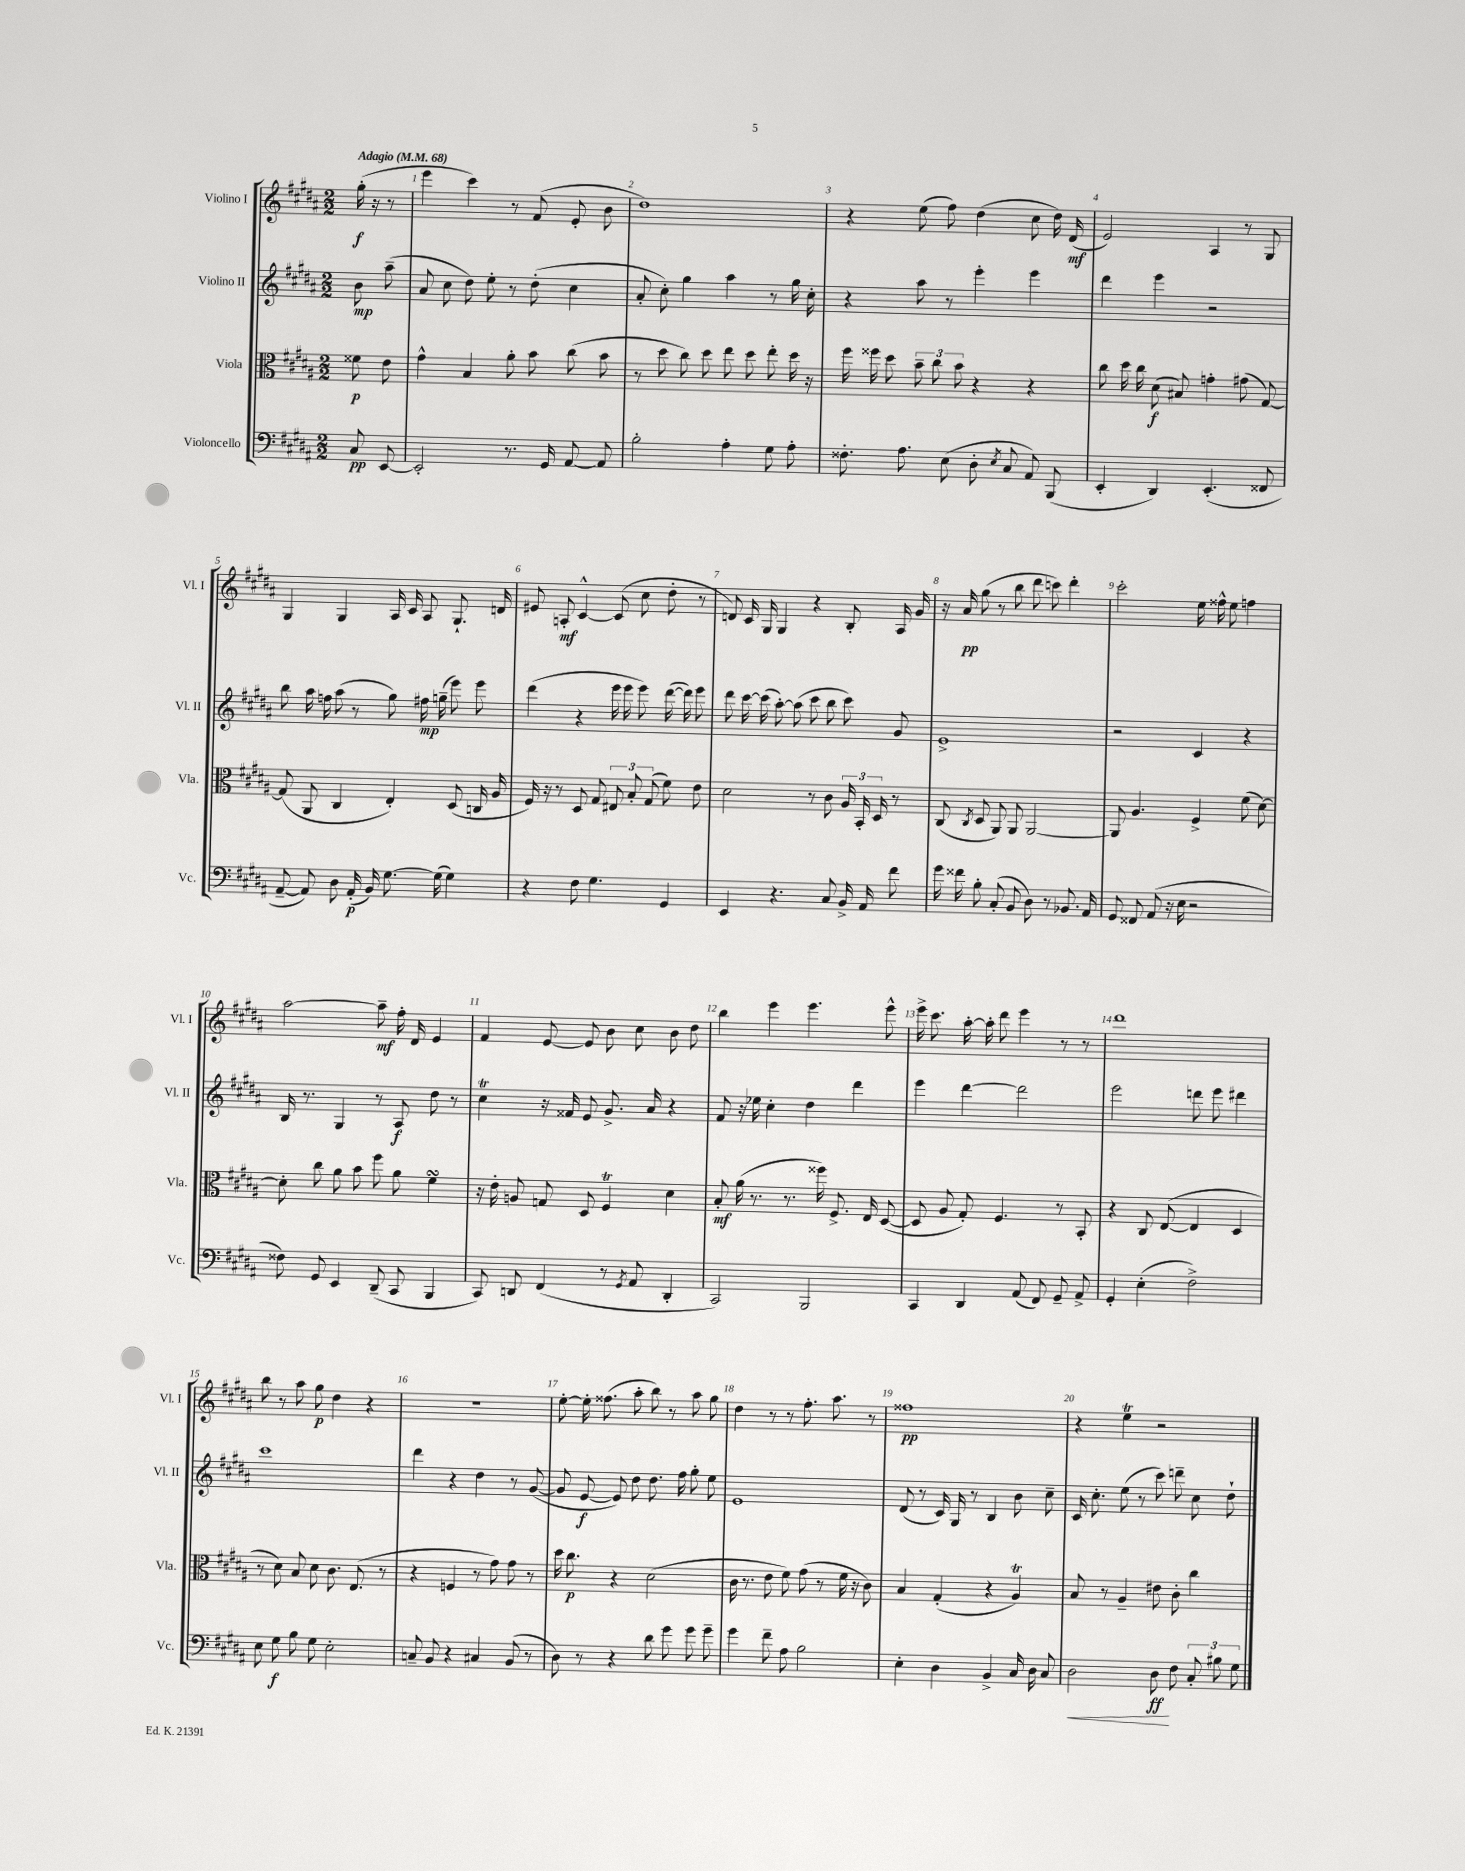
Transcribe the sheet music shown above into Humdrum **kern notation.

**kern	**kern	**kern	**kern
*staff4	*staff3	*staff2	*staff1
*clefF4	*clefC3	*clefG2	*clefG2
*k[f#c#g#d#a#]	*k[f#c#g#d#a#]	*k[f#c#g#d#a#]	*k[f#c#g#d#a#]
*M2/2	*M2/2	*M2/2	*M2/2
*MM68	*MM68	*MM68	*MM68
8C#/	8f##\	8b\	(16gg#'\
.	.	.	16r
[8EE/	8e\	(8aa#~\	8r
=	=	=	=
2EE'/]	4g#^^\	8a#/	4eee\
.	.	8cc#\	.
.	4B/	8dd#\)	4ccc#\)
.	.	8ee'\	.
8.r	8a#'\	8r	8r
.	8b\	(8dd#'\	(8f#/
16GG#/	.	.	.
[8AA#/	(8cc#\	4cc#\	8e'/
8AA#/]	8b\	.	8b\
=	=	=	=
2B'\	8r	8a#'/	1dd#)
.	8dd#\	8cc#'\)	.
.	8cc#\)	4gg#\	.
.	8dd#\	.	.
4A#'\	8ee\	4aa#\	.
.	8dd#\	.	.
8G#\	8ee'\	8r	.
8A#'\	16dd#\	16gg#\	.
.	16r	16cc#'\	.
=	=	=	=
8.F##'\	16ff#\	4r	4r
.	16ff##\	.	.
.	8dd#\	.	.
8.A#\	.	.	.
.	12b~\	8aa#\	(8ee\
.	12cc#\	.	.
(8E\	.	8r	8ff#\)
.	12b\	.	.
8D#'\	4r	4eee'\	(4dd#\
8qE/	.	.	.
8C#/	.	.	.
8AA#/)	4r	4eee\	8cc#\
(8BBB/	.	.	16dd#\)
.	.	.	(16d#/
=	=	=	=
4EE'/	8cc#\	4ddd#\	2e/)
.	16dd#\	.	.
.	16cc#\	.	.
4DD#/)	(8d#\	4eee\	.
.	8B#/)	.	.
(4.EE'/	4g'\	2r	4A#/
.	(8g#\	.	8r
8FF##/	[8G#/)	.	8G#/
=	=	=	=
[8AA#~/	(8G#/]	8bb\	4G#/
8AA#/])	8AA#/	16aa#\	.
.	.	16ff\	.
8D#\	4C#/	(8aa#\	4G#/
(16AA#'/	.	8r	.
16BB/)	.	.	.
[8.G#\	4E'/)	8gg#\)	16A#/
.	.	.	16c#/
.	.	16ff#\	8A#/
(16G#\]	.	(16gg~\	.
4G#\)	(8D#/	8eee\)	8.G#`/
.	16C/	8eee\	.
.	16A#/	.	16d/
=	=	=	=
4r	16F#/)	(4ddd#\	8e#/
.	16r	.	.
.	8r	.	8A'/
8F#\	8D#/	4r	[4c#^^/
4.G#\	8G#/	.	.
.	12E#/	16eee\	(8c#/]
.	.	16eee\	.
.	12B'/	.	.
.	.	8eee\)	8cc#\
.	(12G#/	.	.
4GG#/	8f#\)	([16ddd#\	8dd#'\
.	.	16ddd#\])	.
.	8e\	8eee\	8r
=	=	=	=
4EE/	2d#\	8ddd#\	8d/)
.	.	[16ccc#\	16c#/
.	.	(16ccc#\]	16G#/
4.r	.	[8aa#'\)	4G#/
.	.	(8aa#\]	.
.	8r	8ccc#\	4r
8C#/	8c#\	8bb\	.
16BB^/	24A#/	8ccc#\)	8B'/
.	24BB'/	.	.
16AA#/	.	.	.
.	24D#/	.	.
8f#\	8r	8g#/	16A#/
.	.	.	16g#/
=	=	=	=
16g#\	(8C#/	1e^	16r
16f##\	.	.	16a#/
.	8qC#/	.	.
8B'\	8D#/	.	(8gg#\
(8C#'/	8AA#/)	.	8r
8BB/	8AA#/	.	8bb\
8D#\)	[2AA#/	.	8ddd#\
8r	.	.	8ccc\)
8.BB-/	.	.	4ddd#'\
16AA#/	.	.	.
=	=	=	=
8GG#/	8AA#/]	2r	2ccc#'\
8FF##/	4.A#/	.	.
(8AA#/	.	.	.
16r	.	.	.
16E\	.	.	.
2r	4F#^/	4c#/	16ee\
.	.	.	16ff##^^\
.	.	.	8ee\
.	(8f#\	4r	4ff\
.	[8d#\)	.	.
=	=	=	=
8F##\)	8d#'\]	16B/	[2aa#\
.	.	8.r	.
8GG#/	8cc#\	.	.
4EE/	8a#\	4G#/	.
.	8b\	.	.
(8DD#~/	8ff#\	8r	8aa#~\]
8CC#/	8a#\	8A#/	16ff#'\
.	.	.	16d#/
4BBB/	4f#\	8dd#\	4e/
.	.	8r	.
=	=	=	=
8CC#/)	16r	4cc#\	4f#/
.	16e'\	.	.
8DD/	8A/	.	.
(4FF#/	8G/	16r	[8e/
.	.	16f##/	.
.	8D#/	8e/	8e/]
8r	4F#/	8.g#^/	8b\
8qGG#/	.	.	.
8AA#/	.	.	8cc#\
.	.	16a#/	.
4DD'/	4d#\	4r	8b\
.	.	.	8dd#\
=	=	=	=
2CC#/)	8B'/	8f#/	4bb\
.	(16a#\	16r	.
.	8.r	16ee-\	.
.	.	4cc#'\	4eee\
.	8.r	.	.
2BBB/	.	4dd#\	4.eee\
.	16ff##\)	.	.
.	8.F#^/	.	.
.	.	4ddd#\	.
.	16E/	.	.
.	([8D#/	.	8eee^^\
=	=	=	=
4CC#/	8D#/]	4eee\	16eee^\
.	.	.	8.ccc#\
.	8A#/	.	.
4DD#/	8G#'/)	[4ddd#\	[16aa#'\
.	.	.	16aa#'\]
.	4.F#/	.	8ddd#\
(8AA#/	.	2ddd#\]	4eee\
8FF#/)	.	.	.
8GG#~/	8r	.	8r
8AA#^/	8BB'/	.	8r
=	=	=	=
4GG#'/	4r	2eee\	1ddd#
(4E'\	8C#/	.	.
.	([8E/	.	.
2F#^\)	4E/]	8ddd\	.
.	.	8eee\	.
.	4D#/	4ddd#\	.
=	=	=	=
8E\	8r	1ccc#	8bb\
8G#\	8d#\)	.	8r
8B\	8B/	.	8aa#\
8G#\	8d#\	.	8gg#\
2E'\	8.c#\	.	4dd#\
.	(8.E/	.	.
.	.	.	4r
.	8r	.	.
=	=	=	=
8C~/	4r	4ddd#\	1r
8BB/	.	.	.
4r	4F/	4r	.
4C#/	8r	4dd#\	.
.	8g#\)	.	.
(8BB/	8g#\	8r	.
8r	8r	([8g#/	.
=	=	=	=
8D#\)	16dd#\	8g#/]	[8ee'\
.	8.cc#\	.	.
8r	.	[8e/	16ee'\]
.	.	.	(8.ff##\
4r	4r	8e/])	.
.	.	8dd#\	8aa#'\
8d#\	(2d#\	8.dd#\	8bb\)
8g#\	.	.	8r
.	.	16ff#\	.
8g#\	.	8gg#'\	8aa#\
8g#~\	.	8ee\	8gg#\
=	=	=	=
4g#\	16c#\	1e	4dd#\
.	8.r	.	.
8f#~\	8e\	.	8r
8A#\	8f#\)	.	8r
2B\	(8g#\	.	8.ff#'\
.	8r	.	.
.	.	.	8.aa#\
.	16f#\	.	.
.	16r	.	.
.	8c#\)	.	8r
=	=	=	=
4E'\	4B/	(8d#/	1ff##
.	.	8r	.
4D#\	(4G#'/	16c#/)	.
.	.	16G#/	.
.	.	8r	.
4BB^/	4r	4B/	.
16C#/	4A#/)	8b\	.
16D#\	.	.	.
8C#/	.	8cc#~\	.
=	=	=	=
2D#\	8B/	16c#/	4r
.	.	8.cc#'\	.
.	8r	.	.
.	4A#~/	(8ee\	4ee\
.	.	8r	.
8D#\	8e#\	8ccc#\)	2r
8F#\	8c#'\	8ddd~\	.
12C#'/	4cc#\	8cc#\	.
12B#\	.	.	.
.	.	8dd#`\	.
12G#\	.	.	.
==	==	==	==
*-	*-	*-	*-
